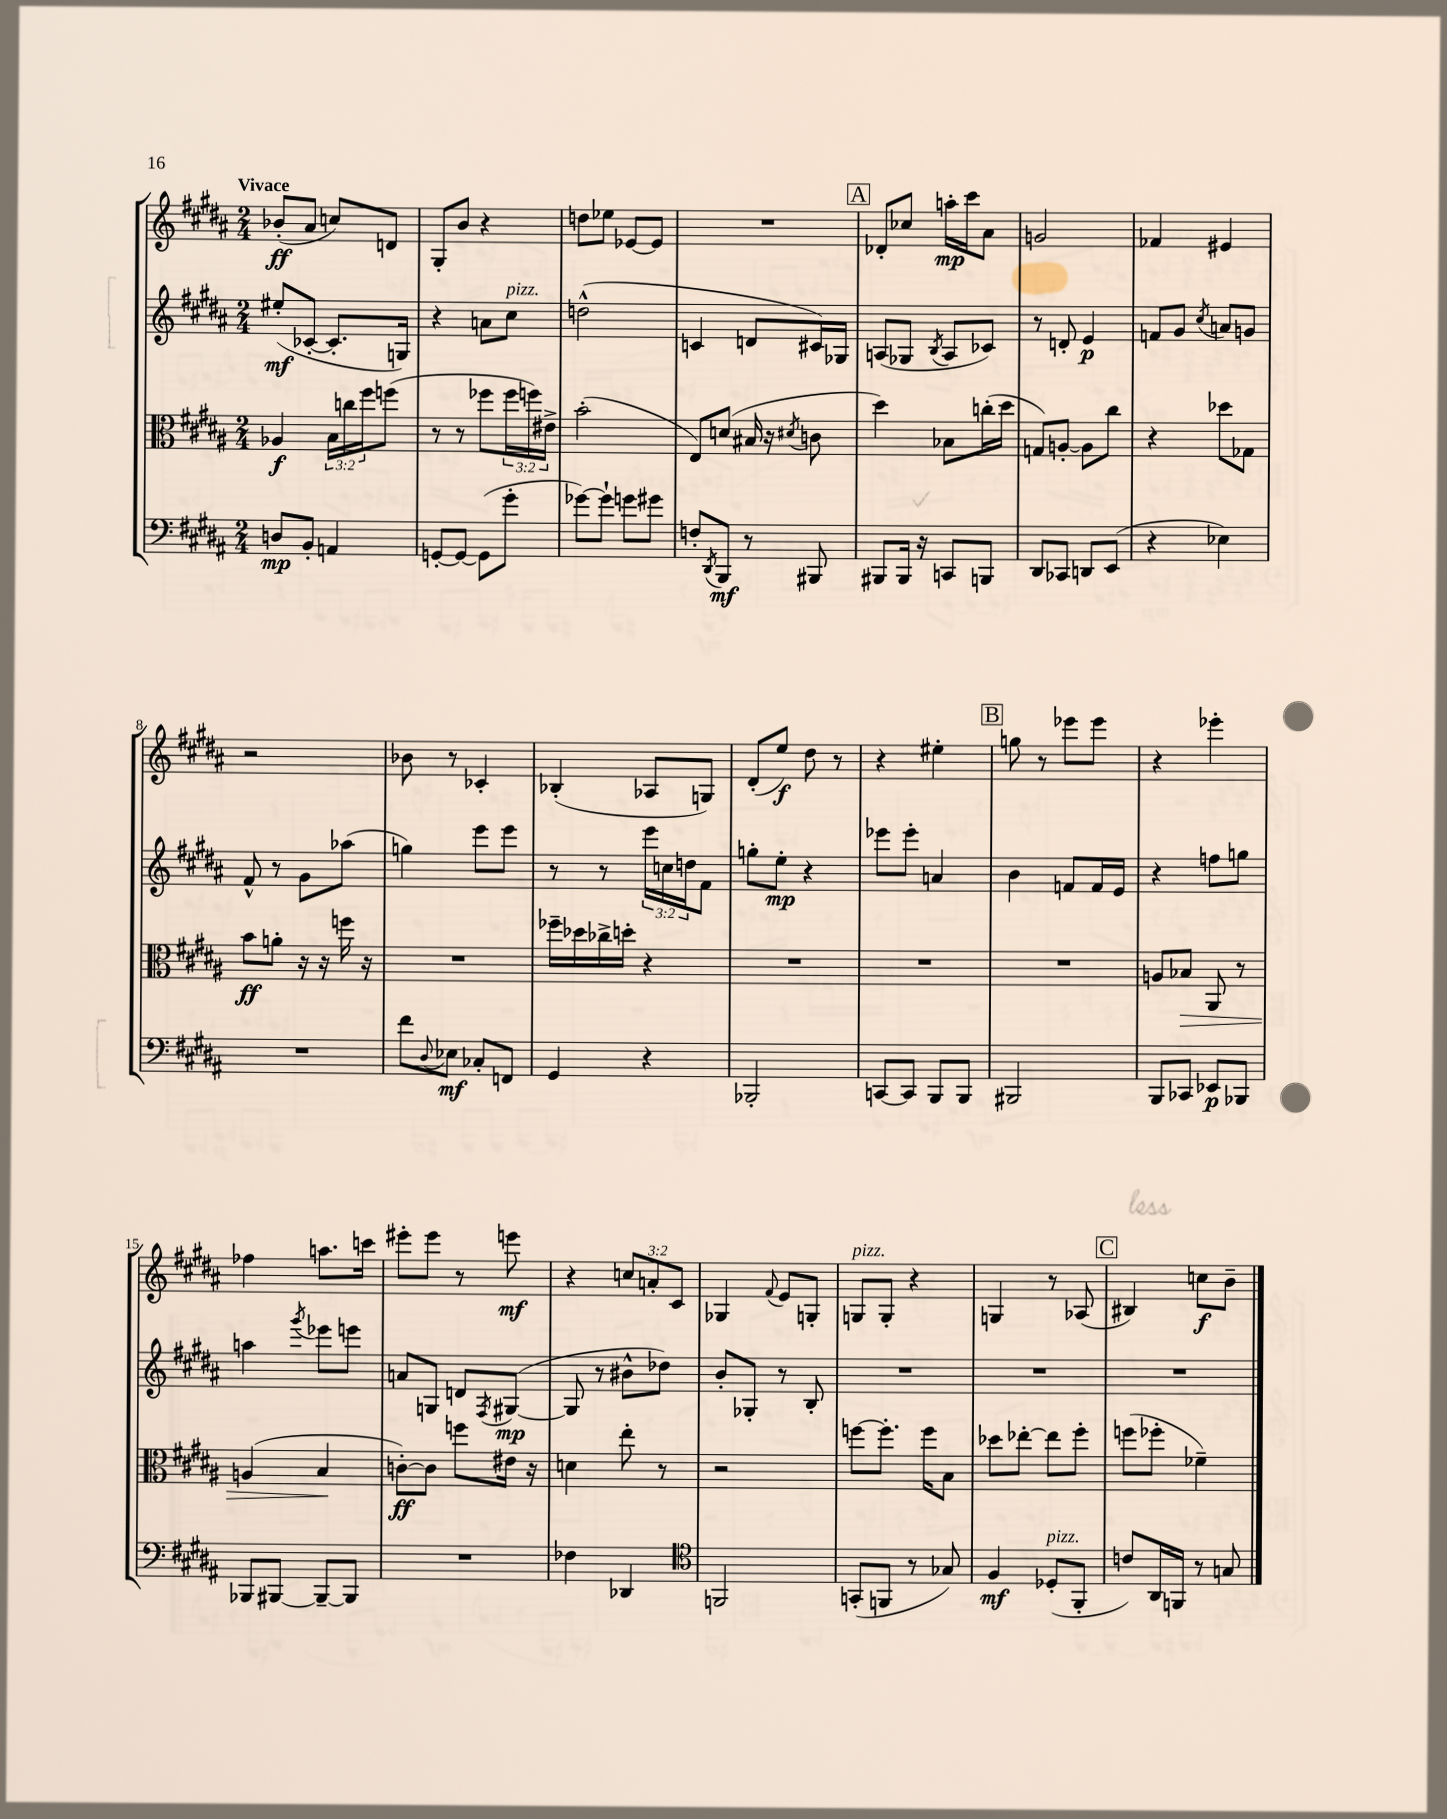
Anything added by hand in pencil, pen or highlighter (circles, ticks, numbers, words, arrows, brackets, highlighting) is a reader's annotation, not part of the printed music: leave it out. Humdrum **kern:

**kern	**dynam	**kern	**dynam	**kern	**dynam	**kern	**dynam
*part4	*part4	*part3	*part3	*part2	*part2	*part1	*part1
*staff4	*staff4	*staff3	*staff3	*staff2	*staff2	*staff1	*staff1
*clefF4	*	*clefC3	*	*clefG2	*	*clefG2	*
*k[f#c#g#d#a#]	*	*k[f#c#g#d#a#]	*	*k[f#c#g#d#a#]	*	*k[f#c#g#d#a#]	*
*M2/4	*	*M2/4	*	*M2/4	*	*M2/4	*
=1	=1	=1	=1	=1	=1	=1	=1
!	!	!	!	!	!	!LO:TX:a:B:t=Vivace	!
8Dn/L	mp	4A-X/	f	(8ee#X'/L	mf	(8b-X'/L	ff
8BB'/J	.	.	.	[8c-X'/J	.	8a#/J	.
4AAn/	.	24B\LL	.	8.c-'/L]	.	8ccn/L)	.
.	.	24ccn\	.	.	.	.	.
.	.	24ff#\J	.	.	.	.	.
.	.	(8ffn\J	.	.	.	8dn/J	.
.	.	.	.	16Gn/Jk)	.	.	.
=2	=2	=2	=2	=2	=2	=2	=2
[8GGn'/L	.	8r	.	4r	.	8G#'/L	.
8GG/J_	.	8r	.	.	.	8b/J	.
(8GG\L]	.	8ff-X\L	.	8an\L	.	4r	.
!	!	!	!	!LO:TX:a:i:t=pizz.	!	!	!
8g#'\J	.	24ff-\L	.	8cc#\J	.	.	.
.	.	24ffn\)	.	.	.	.	.
.	.	24e#X^\JJ	.	.	.	.	.
=3	=3	=3	=3	=3	=3	=3	=3
[8g-X\L)	.	(2b'\	.	(2ddn^^\	.	8ddn\L	.
8g-`\J]	.	.	.	.	.	8ee-X\J	.
8gn\L	.	.	.	.	.	[8e-X/L	.
8g#X\J	.	.	.	.	.	8e-/J]	.
=4	=4	=4	=4	=4	=4	=4	=4
8Fn'/L	.	8E/L)	.	4cn/	.	2r	.
8qDD#/	.	.	.	.	.	.	.
8BBB/J	mf	(8dn/J	.	.	.	.	.
8r	.	16B#X/	.	8dn/L	.	.	.
.	.	16r	.	.	.	.	.
.	.	8qd#X/	.	.	.	.	.
8BBB#X/	.	8cn\	.	16c#X/L)	.	.	.
.	.	.	.	16G-X/JJ	.	.	.
!!LO:REH:place=s1:t=A
=5	=5	=5	=5	=5	=5	=5	=5
8BBB#X/L	.	4dd#\)	.	(8An/L	.	8d-X'/L	.
16BBB#/Jk	.	.	.	8G-X/J	.	8cc-X/J	.
16r	.	.	.	.	.	.	.
.	.	.	.	8qB/	.	.	.
8CCn/L	.	8B-X\L	.	8A/L	.	16aan'\LL	mp
.	.	.	.	.	.	16ccc#\J	.
8BBBn/J	.	(16ccn'\L	.	8c-X/J)	.	8a#\J	.
.	.	16dd#\JJ	.	.	.	.	.
=6	=6	=6	=6	=6	=6	=6	=6
8DD#/L	.	8Gn/L)	.	8r	.	2gn/	.
8CC-X/J	.	[8An'/J	.	8dn'/	.	.	.
8DDn/L	.	8A\L]	.	4e/	p	.	.
(8EE/J	.	8cc#\J	.	.	.	.	.
=7	=7	=7	=7	=7	=7	=7	=7
4r	.	4r	.	8fn/L	.	4f-X/	.
.	.	.	.	8g#/J	.	.	.
.	.	.	.	8qcc#/	.	.	.
4E-X\)	.	8dd-X\L	.	8an/L	.	4e#X/	.
.	.	8G-X\J	.	8gn/J	.	.	.
!!LO:LB:g=z
=8	=8	=8	=8	=8	=8	=8	=8
2r	.	8b\L	ff	8f#^^/	.	2r	.
.	.	8an'\J	.	8r	.	.	.
.	.	16r	.	8g#\L	.	.	.
.	.	16r	.	.	.	.	.
.	.	16ffn\	.	(8aa-X\J	.	.	.
.	.	16r	.	.	.	.	.
=9	=9	=9	=9	=9	=9	=9	=9
8f#\L	.	2r	.	4ggn\)	.	8b-X\	.
8qqD#/	.	.	.	.	.	.	.
8E-X\J	mf	.	.	.	.	8r	.
8C-X'/L	.	.	.	8eee\L	.	4c-X'/	.
8FFn/J	.	.	.	8eee\J	.	.	.
=10	=10	=10	=10	=10	=10	=10	=10
4GG#/	.	16ff-X~\LL	.	8r	.	(4B-X'/	.
.	.	16dd-X\	.	.	.	.	.
.	.	16cc-X^\	.	8r	.	.	.
.	.	16ddn'\JJ	.	.	.	.	.
4r	.	4r	.	24eee\LL	.	8A-X/L	.
.	.	.	.	24ccn\	.	.	.
.	.	.	.	24ddn\J	.	.	.
.	.	.	.	8f#\J	.	8Gn/J)	.
=11	=11	=11	=11	=11	=11	=11	=11
2BBB-X'/	.	2r	.	8ggn'\L	.	(8d#'/L	.
.	.	.	.	8ee'\J	mp	8ee/J)	f
.	.	.	.	4r	.	8dd#\	.
.	.	.	.	.	.	8r	.
=12	=12	=12	=12	=12	=12	=12	=12
[8CCn/L	.	2r	.	8eee-X\L	.	4r	.
8CC/J]	.	.	.	8eee-'\J	.	.	.
8BBB/L	.	.	.	4an/	.	4ee#X'\	.
8BBB/J	.	.	.	.	.	.	.
!!LO:REH:place=s1:t=B
=13	=13	=13	=13	=13	=13	=13	=13
2BBB#X/	.	2r	.	4b\	.	8ggn\	.
.	.	.	.	.	.	8r	.
.	.	.	.	8fn/L	.	8eee-X\L	.
.	.	.	.	16f/L	.	8eee-\J	.
.	.	.	.	16e/JJ	.	.	.
=14	=14	=14	=14	=14	=14	=14	=14
8BBB/L	.	8An/L	.	4r	.	4r	.
!	!	!	!LO:HP:b	!	!	!	!
8CC-X/J	.	8B-X/J	>	.	.	.	.
8EE-X/L	p	8AA#/	.	8ffn\L	.	4eee-X'\	.
8BBB-X/J	.	8r	.	8ggn\J	.	.	.
!!LO:LB:g=z
=15	=15	=15	=15	=15	=15	=15	=15
8BBB-X/L	.	(4An/	.	4aan\	.	4ff-X\	.
[8BBB#X/J	.	.	.	.	.	.	.
.	.	.	.	8qggg#/	.	.	.
8BBB#~/L_	.	4B/	.	8eee-X\L	.	8.aan\L	.
8BBB#/J]	.	.	.	8eeen\J	.	.	.
.	.	.	.	.	.	16cccn\Jk	.
.	.	.	]	.	.	.	.
=16	=16	=16	=16	=16	=16	=16	=16
2r	.	[8cn'\L)	ff	8an/L	.	8eee#X'\L	.
.	.	8c\J]	.	8Gn/J	.	8eee#\J	.
.	.	8ffn\L	.	8dn/L	.	8r	.
.	.	.	.	8qF#/	.	.	.
.	.	16e#X\Jk	.	([8G#X/J	mp	8eeen\	mf
.	.	16r	.	.	.	.	.
=17	=17	=17	=17	=17	=17	=17	=17
4F-X\	.	4dn\	.	8G#/]	.	4r	.
.	.	.	.	8r	.	.	.
4DD-X/	.	8ee'\	.	8b#X^^\L	.	12ccn/L	.
.	.	.	.	.	.	12an'/	.
.	.	8r	.	8dd-X\J)	.	.	.
.	.	.	.	.	.	12c#/J	.
=18	=18	=18	=18	=18	=18	=18	=18
*clefC4	*	*	*	*	*	*	*
2FFn/	.	2r	.	8b'/L	.	4G-X/	.
.	.	.	.	8G-X'/J	.	.	.
.	.	.	.	.	.	8qqf#/	.
.	.	.	.	8r	.	8e/L	.
.	.	.	.	8B'/	.	8Gn'/J	.
=19	=19	=19	=19	=19	=19	=19	=19
!	!	!	!	!	!	!LO:TX:a:i:t=pizz.	!
(8GGn'/L	.	[8ffn\L	.	2r	.	8Gn/L	.
8FFn/J	.	8.ff'\J]	.	.	.	8G'/J	.
8r	.	.	.	.	.	4r	.
.	.	16ff\KL	.	.	.	.	.
8G-X/)	.	8B\J	.	.	.	.	.
=20	=20	=20	=20	=20	=20	=20	=20
4F#/	mf	8dd-X\L	.	2r	.	4Gn/	.
.	.	[8ee-X'\J	.	.	.	.	.
!LO:TX:a:i:t=pizz.	!	!	!	!	!	!	!
(8D-X'/L	.	8ee-\L]	.	.	.	8r	.
8FF#'/J	.	8ff#'\J	.	.	.	(8A-X/	.
!!LO:REH:place=s1:t=C
=21	=21	=21	=21	=21	=21	=21	=21
8cn/L)	.	(8ffn\L	.	2r	.	4B#X/)	.
16AA#/L	.	8ff-X'\J	.	.	.	.	.
16FFn/JJ	.	.	.	.	.	.	.
8r	.	4f-X~\)	.	.	.	8ccn\L	f
8Gn/	.	.	.	.	.	8b~\J	.
==	==	==	==	==	==	==	==
*-	*-	*-	*-	*-	*-	*-	*-
